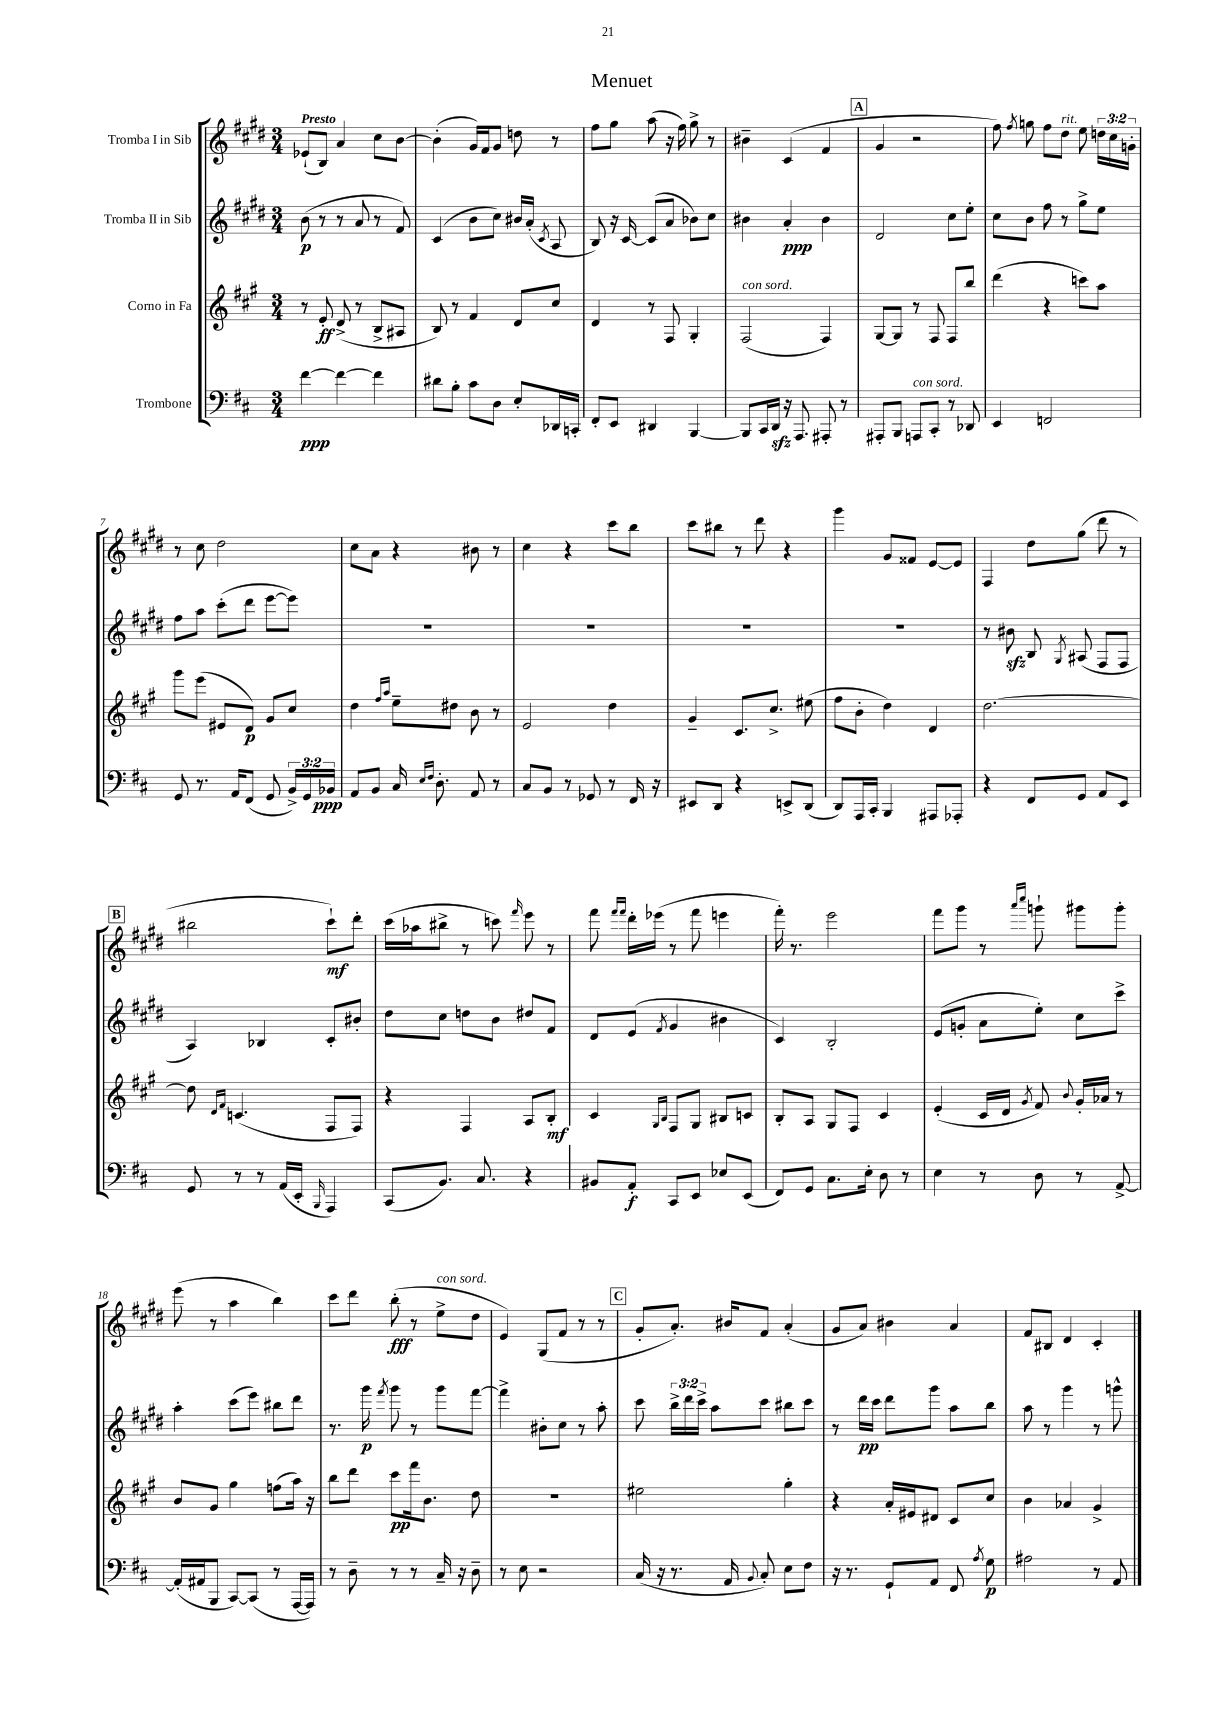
\header { title = "Menuet" }
<<
\new StaffGroup <<
\new Staff = "s0" \with { instrumentName = "Tromba I in Sib" } {
    \clef treble \key e \major \numericTimeSignature \time 3/4 \override Staff.TupletNumber.text = #tuplet-number::calc-fraction-text \tempo "Presto"
    \autoBeamOff ees'8[-!( b8]) a'4 cis''8[ b'8]~ |
    b'4-.( gis'16[) fis'16 gis'8] d''8 r8 |
    fis''8[ gis''8] a''8( r16 fis''16) gis''8-> r8 |
    bis'4-- cis'4( fis'4 |
    \mark \markup { \box "A" } gis'4 r2 |
    fis''8) \acciaccatura { fis''8 } g''8 fis''8[ dis''8]^\markup { \italic "rit." } e''8 \tuplet 3/2 { d''16[ cis''16 g'16]-. } |
    r8 cis''8 dis''2 |
    cis''8[ a'8] r4 bis'8 r8 |
    cis''4 r4 cis'''8[ b''8] |
    cis'''8[ bis''8] r8 dis'''8 r4 |
    gis'''4 gis'8[ fisis'8] e'8[~ e'8] |
    fis4 dis''8[ gis''8]( dis'''8 r8 |
    \mark \markup { \box "B" } bis''2 cis'''8[-!\mf) dis'''8]-. |
    cis'''16[( aes''16 bis''8]-> r8 c'''8) \grace { fis'''16 } e'''8 r8 |
    fis'''8 \grace { fis'''16[ fis'''16] } dis'''16[-. ees'''16]( r8 fis'''8 e'''4 |
    fis'''16-.) r8. e'''2 |
    fis'''8[ gis'''8] r8 \grace { a'''16[ cis''''16] } g'''8-! gis'''8[ gis'''8]-. |
    e'''8( r8 a''4 b''4) |
    cis'''8[ dis'''8] b''8-.\fff( r8 e''8[->^\markup { \italic "con sord." } dis''8] |
    e'4) gis8[( fis'8] r8 r8 |
    \mark \markup { \box "C" } gis'8[-. a'8.]-.) bis'16[ fis'8] a'4-.( |
    gis'8[ a'8]) bis'4 a'4 |
    fis'8[ bis8] dis'4 cis'4-. \bar "|." |
}
\new Staff = "s1" \with { instrumentName = "Tromba II in Sib" } {
    \clef treble \key e \major \numericTimeSignature \time 3/4 \override Staff.TupletNumber.text = #tuplet-number::calc-fraction-text
    \autoBeamOff b'8\p( r8 r8 a'8 r8 fis'8) |
    cis'4( b'8[ cis''8]) bis'16[ a'16]-.( \acciaccatura { cis'8 } a8 |
    b8) r16 cis'16~ cis'8[( a'8] bes'8[) cis''8] |
    bis'4 a'4-.\ppp bis'4 |
    \mark \markup { \box "A" } dis'2 cis''8[ e''8]-. |
    cis''8[ b'8] fis''8 r8 gis''8[-> e''8] |
    fis''8[ a''8] cis'''8[-.( dis'''8] e'''8[~ e'''8]) |
    R2. |
    R2. |
    R2. |
    R2. |
    r8 bis'8\sfz b8 \acciaccatura { gis8 } ais8( fis8[ fis8] |
    \mark \markup { \box "B" } a4) bes4 cis'8[-. bis'8]-. |
    dis''8[ cis''8] d''8[ b'8] dis''8[ fis'8] |
    dis'8[ e'8]( \acciaccatura { fis'8 } gis'4 bis'4 |
    cis'4) b2-. |
    e'8[( g'8]-. a'8[ e''8]-.) cis''8[ cis'''8]-> |
    a''4-. cis'''8[( e'''8]) bis''8[ dis'''8] |
    r8. gis'''16\p \acciaccatura { fis'''8 } gis'''8 r8 gis'''8[ fis'''8]~ |
    fis'''4-> bis'8[-. cis''8] r8 a''8-. |
    \mark \markup { \box "C" } cis'''8 \tuplet 3/2 { b''16[-> dis'''16 cis'''16]-> } a''8[ cis'''8] bis''8[ cis'''8] |
    r8 dis'''16[\pp cis'''16] dis'''8[ gis'''8] a''8[ b''8] |
    a''8 r8 gis'''4 r8 g'''8-^ \bar "|." |
}
\new Staff = "s2" \with { instrumentName = "Corno in Fa" } {
    \clef treble \key a \major \numericTimeSignature \time 3/4
    \autoBeamOff r8 e'8-.\ff d'8->( r8 b8[-> ais8] |
    b8) r8 fis'4 d'8[ cis''8] |
    d'4 r8 fis8 gis4-. |
    fis2^\markup { \italic "con sord." }( fis4) |
    \mark \markup { \box "A" } gis8[~ gis8] r8 fis8 fis8[ b''8] |
    d'''4( r4 c'''8[) a''8] |
    gis'''8[ e'''8]( eis'8[ d'8]\p) gis'8[ cis''8] |
    d''4 \grace { fis''16[ a''16] } e''8[-- dis''8] b'8 r8 |
    e'2 d''4 |
    gis'4-- cis'8.[ cis''8.]-> eis''8( |
    fis''8[ b'8]-. d''4) d'4 |
    d''2.~ |
    \mark \markup { \box "B" } d''8 \grace { d'16[ fis'16] } c'4.( fis8[ fis8]) |
    r4 fis4 a8[ b8]-.\mf |
    cis'4 \grace { gis16[ b16] } fis8[ gis8] bis8[ c'8] |
    b8[-. a8] gis8[ fis8] cis'4 |
    e'4-.( cis'16[ d'16] \acciaccatura { gis'8 } fis'8) \appoggiatura { b'8 } gis'16[-. aes'16] r8 |
    b'8[ gis'8] gis''4 f''8[( a''16]) r16 |
    b''8[ d'''8] cis'''8[\pp fis'''16 b'8.] d''8 |
    R2. |
    \mark \markup { \box "C" } eis''2 gis''4-. |
    r4 a'16[-. eis'16 dis'8] cis'8[ cis''8] |
    b'4 aes'4 gis'4-> \bar "|." |
}
\new Staff = "s3" \with { instrumentName = "Trombone" } {
    \clef bass \key d \major \numericTimeSignature \time 3/4 \override Staff.TupletNumber.text = #tuplet-number::calc-fraction-text
    \autoBeamOff fis'4~\ppp fis'4~ fis'4 |
    dis'8[ b8]-. cis'8[ d8] e8[-. des,16 c,16]-. |
    fis,8[-. e,8] dis,4 b,,4~ |
    b,,8[ cis,16 d,16]\sfz r16 a,,8. ais,,8-. r8 |
    \mark \markup { \box "A" } ais,,8[-. b,,8] a,,8[^\markup { \italic "con sord." } cis,8]-. r8 des,8 |
    e,4 f,2 |
    g,8 r8. a,16[ fis,8]( g,8 \tuplet 3/2 { b,16[->) g,16 bes,16]\ppp } |
    a,8[ b,8] cis16 \grace { e16[ fis16] } d8.-. a,8 r8 |
    cis8[ b,8] r8 ges,8 r8 fis,16 r16 |
    eis,8[ d,8] r4 e,8[-> d,8]( |
    d,8[) a,,16 cis,16]-. b,,4 ais,,8[ aes,,8]-. |
    r4 fis,8[ g,8] a,8[ e,8] |
    \mark \markup { \box "B" } g,8 r8 r8 a,16[( e,16]-. \grace { b,,16 } a,,4) |
    cis,8[( b,8.]) cis8. r4 |
    bis,8[ a,8]-.\f cis,8[ e,8] ees8[ e,8]( |
    fis,8[) g,8] cis8.[ e16]-. d8 r8 |
    e4 r8 d8 r8 a,8~-> |
    a,16[-.( ais,16 b,,8] cis,8[~) cis,8]( r8 a,,16[~ a,,16]) |
    r8 d8-- r8 r8 cis16-- r16 d8-- |
    r8 e8 r2 |
    \mark \markup { \box "C" } cis16( r16 r8. a,16 \appoggiatura { b,8 } cis8-.) e8[ fis8] |
    r16 r8. g,8[-! a,8] fis,8 \acciaccatura { a8 } g8\p |
    ais2 r8 a,8 \bar "|." |
}
>>
>>
